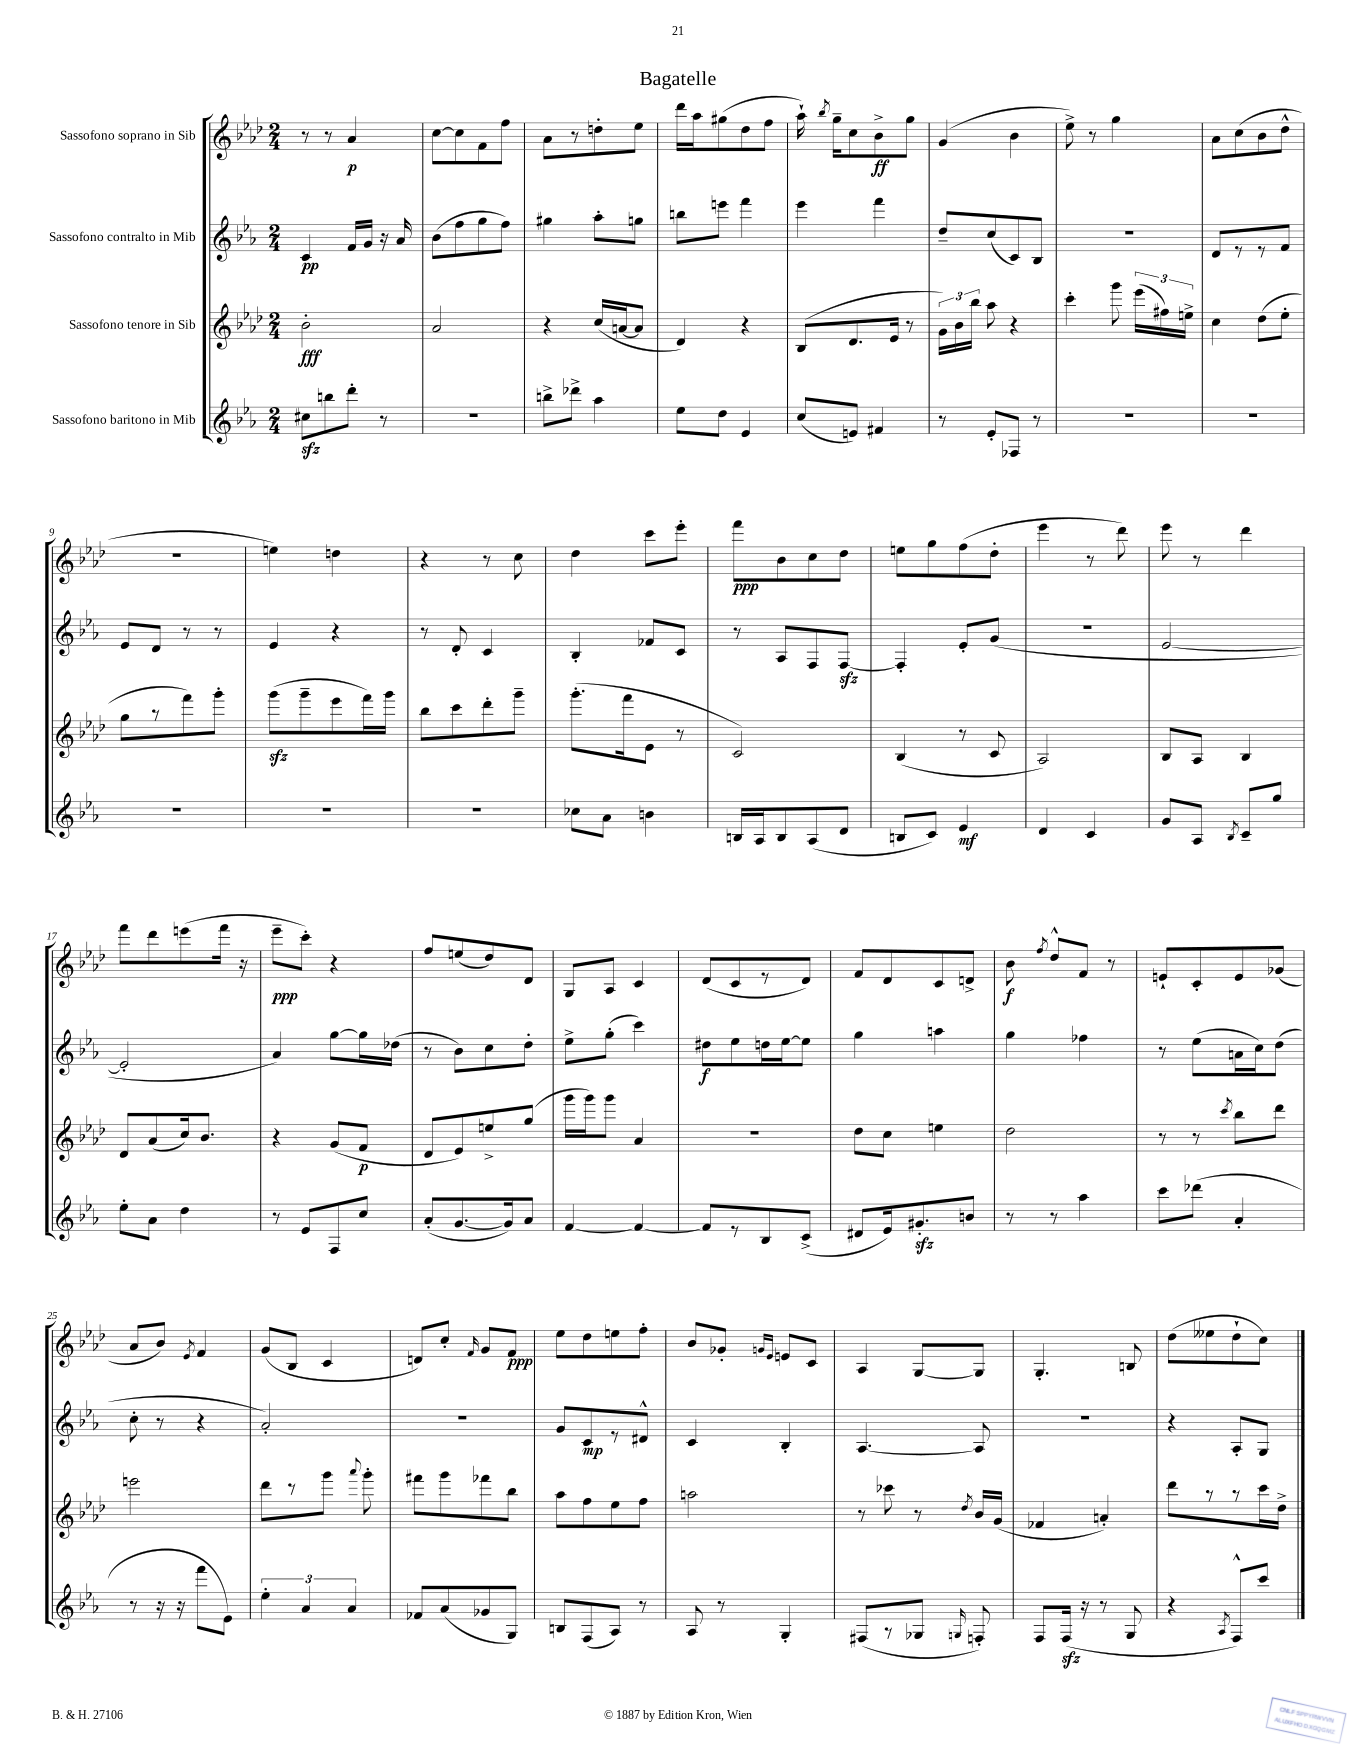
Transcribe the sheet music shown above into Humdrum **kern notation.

**kern	**kern	**kern	**kern
*staff4	*staff3	*staff2	*staff1
*clefG2	*clefG2	*clefG2	*clefG2
*k[b-e-a-]	*k[b-e-a-d-]	*k[b-e-a-]	*k[b-e-a-d-]
*M2/4	*M2/4	*M2/4	*M2/4
8cc#	2b-'	4c	8r
8bb	.	.	8r
8ddd'	.	16f	4a-
.	.	16g	.
8r	.	16r	.
.	.	16a-	.
=	=	=	=
2r	2a-	(8b-	[8cc
.	.	8ff	8cc]
.	.	8gg	8f
.	.	8ff)	8ff
=	=	=	=
8bb^	4r	4gg#	8a-
8ddd-^	.	.	8r
4aa-	(16cc	8aa-'	8dd'
.	[16a	.	.
.	8a]	8gg	8ee-
=	=	=	=
8ee-	4d-)	8bb	16ddd-
.	.	.	16aa-
8dd	.	8eee	(8gg#
4e-	4r	4fff	8dd-
.	.	.	8ff
=	=	=	=
(8cc	(8B-	4eee-	16aa-`)
.	.	.	8qbb-
.	.	.	16gg~
8e)	8.d-	.	8cc
4f#	.	4fff	8b-^
.	16e-	.	.
.	8r	.	8gg
=	=	=	=
8r	24g)	8dd~	(4g
.	24b-	.	.
.	24bb-	.	.
8e-'	8aa-	(8cc	.
8F-	4r	8c)	4b-
8r	.	8B-	.
=	=	=	=
2r	4ccc'	2r	8ee-^)
.	.	.	8r
.	8ggg	.	4gg
.	(24eee-	.	.
.	24ff#)	.	.
.	24ee^	.	.
=	=	=	=
2r	4cc	8d	8a-
.	.	8r	(8cc
.	(8dd-	8r	8b-
.	8ee-'	8f	8dd-^^
=	=	=	=
2r	8gg	8e-	2r
.	8r	8d	.
.	8fff)	8r	.
.	8ggg'	8r	.
=	=	=	=
2r	(8ggg	4e-	4ee)
.	8ggg~	.	.
.	8eee-	4r	4dd
.	16fff)	.	.
.	16ggg	.	.
=	=	=	=
2r	8bb-	8r	4r
.	8ccc	8d'	.
.	8ddd-'	4c	8r
.	8ggg~	.	8cc
=	=	=	=
8cc-	(8.ggg'	4B-'	4dd-
8a-	.	.	.
.	16fff	.	.
4b	8e-	8f-	8ccc
.	8r	8c	8eee-'
=	=	=	=
16B	2c)	8r	8fff
16A-	.	.	.
8B	.	8A-	8b-
(8A-	.	8F	8cc
8d	.	[8F	8dd-
=	=	=	=
8B	(4B-	4F']	8ee
8c)	.	.	8gg
4e-	8r	8e-'	(8ff
.	8c	(8g	8dd-'
=	=	=	=
4d	2A-)	2r	4eee-
4c	.	.	8r
.	.	.	8ddd-)
=	=	=	=
8g	8B-	[2e-	8eee-
8A-	8A-	.	8r
8qB-	.	.	.
8c~	4B-	.	4ddd-
8gg	.	.	.
=	=	=	=
8ee-'	8d-	2e-']	8fff
8a-	(8a-	.	8ddd-
4dd	16cc)	.	(8eee
.	8.b-	.	.
.	.	.	16fff
.	.	.	16r
=	=	=	=
8r	4r	4a-)	8eee-~
8e-	.	.	8ccc')
8F	(8g	[8gg	4r
8cc	8f	16gg]	.
.	.	(16dd-	.
=	=	=	=
(8a-'	8d-	8r	8ff
[8.g	8e-)	8b-)	(8ee
.	8ee^	8cc	8dd-)
16g])	.	.	.
8a-	(8gg	8dd'	8d-
=	=	=	=
[4f	16ggg	8ee-^	8G
.	16ggg)	.	.
.	8ggg	(8gg'	8A-
4f_	4a-	4ccc)	4c
=	=	=	=
8f]	2r	8dd#	(8d-
8r	.	8ee-	8c
8B-	.	16dd	8r
.	.	[16ee-	.
(8c^	.	8ee-]	8d-)
=	=	=	=
8d#	8dd-	4gg	8f
16e-)	8cc	.	8d-
8.g#'	.	.	.
.	4ee	4aa	8c
8b	.	.	8d^
=	=	=	=
8r	2dd-	4gg	8b-
.	.	.	8qff
8r	.	.	8dd-^^
4aa-	.	4ff-	8f
.	.	.	8r
=	=	=	=
8ccc	8r	8r	8e`
(8ddd-	8r	(8ee-	8c'
.	8qccc	.	.
4a-'	8bb-	16a	8e
.	.	16cc)	.
.	8ddd-	(8dd	(8g-
=	=	=	=
8r	2eee	8cc'	8a-
16r	.	8r	8b-)
16r	.	.	.
.	.	.	8qe-
8fff	.	4r	4f
8e-)	.	.	.
=	=	=	=
6ee-'	8ddd-	2a-')	(8g
.	8r	.	8B-
6a-	.	.	.
.	8ggg	.	4c
6a-	.	.	.
.	8qqaaa-	.	.
.	8ggg'	.	.
=	=	=	=
8f-	8fff#	2r	8d)
(8a-	8ggg	.	8cc'
.	.	.	16qqf
8g-	8fff-	.	8g
8G)	8bb-	.	8f
=	=	=	=
8B	8aa-	8g	8ee-
(8F	8ff	8c	8dd-
8A-)	8ee-	8r	8ee
8r	8ff	8d#^^	8ff'
=	=	=	=
8A-	2aa	4c	8b-
8r	.	.	8g-'
.	.	.	16qqg
.	.	.	16qqe-
4G'	.	4B-'	8e
.	.	.	8c
=	=	=	=
(8F#	8r	[4.A-	4A-
8r	8ccc-	.	.
8G-	8r	.	[8G
16qqG	8qdd-	.	.
8F')	16b-	8A-]	8G]
.	(16g	.	.
=	=	=	=
8F	4f-	2r	4.G'
(16F	.	.	.
16r	.	.	.
8r	4a')	.	.
8G	.	.	8B
=	=	=	=
4r	8ddd-	4r	(8dd-
.	8r	.	8ee--
8qA-	.	.	.
8F^^)	8r	8A-'	8dd-`
8ccc	16ccc	8G	8cc)
.	16dd-^	.	.
==	==	==	==
*-	*-	*-	*-
